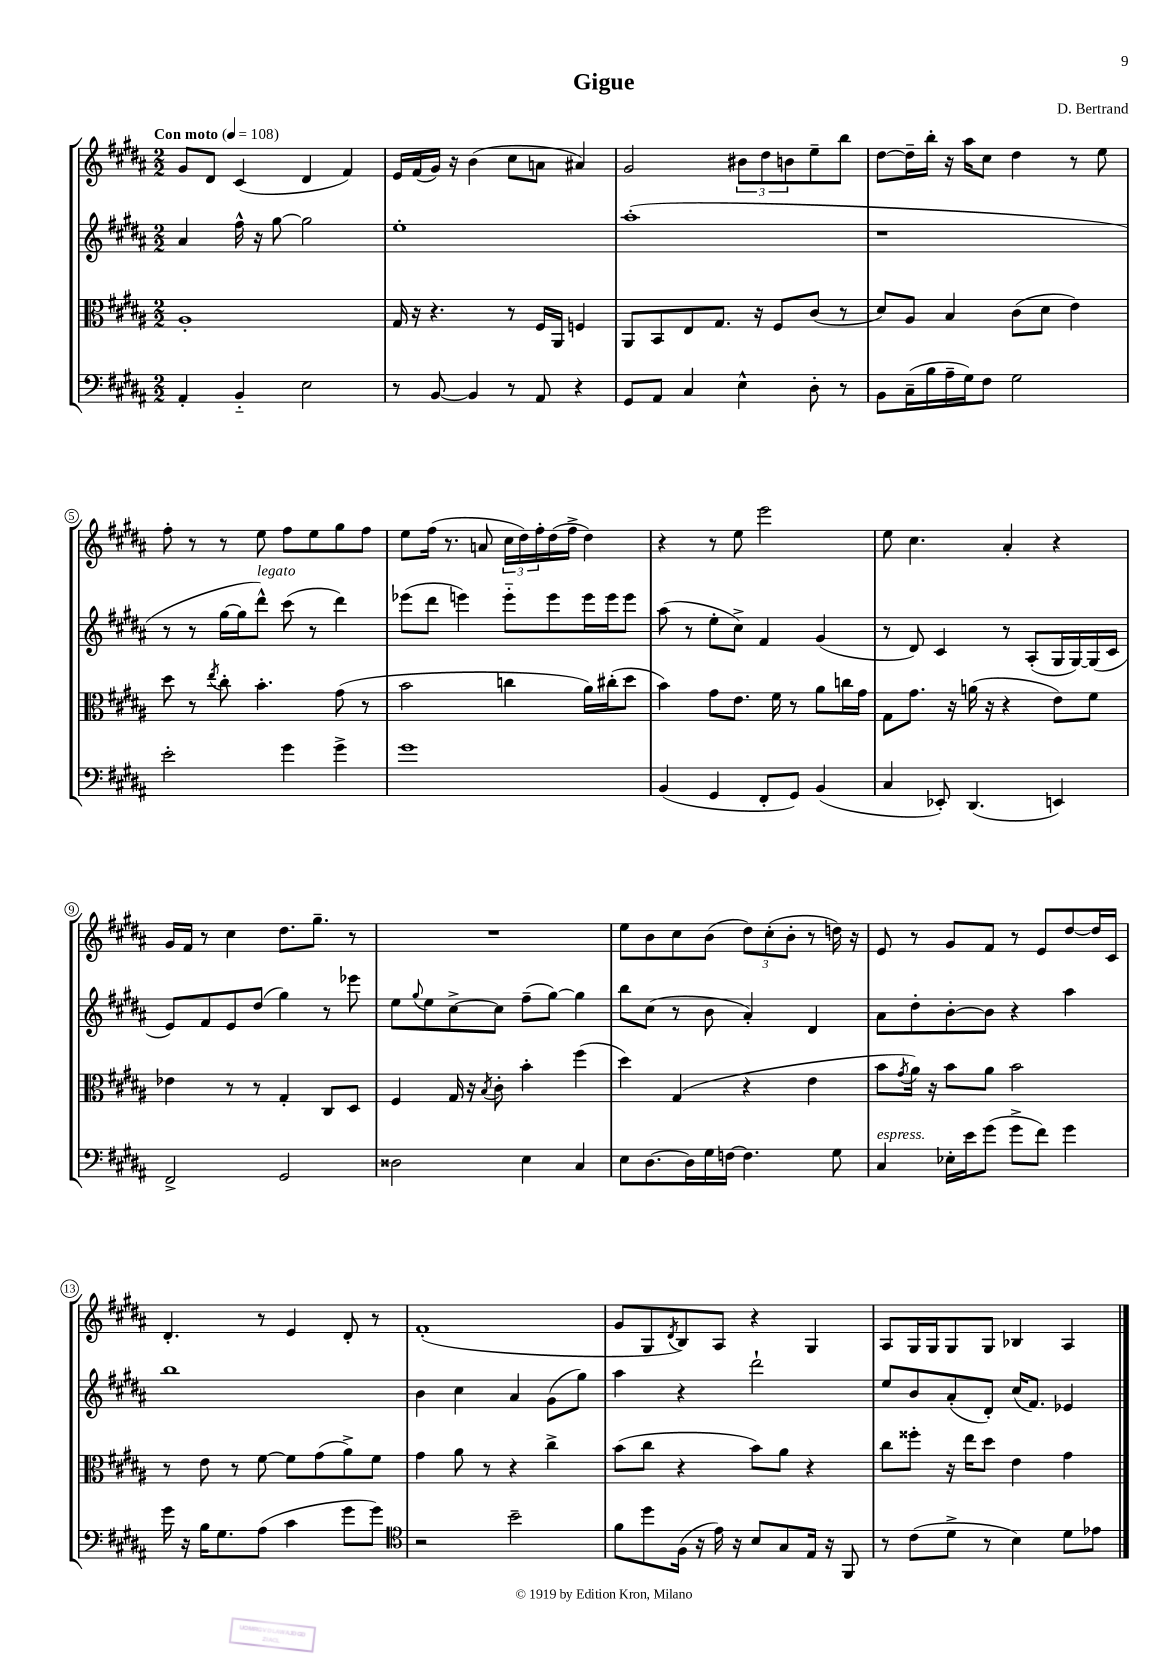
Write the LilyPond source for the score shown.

\header { title = "Gigue" composer = "D. Bertrand" }
<<
\new StaffGroup <<
\new Staff = "s0" {
    \clef treble \key b \major \numericTimeSignature \time 2/2 \tempo "Con moto" 4 = 108
    gis'8 dis'8 cis'4( dis'4 fis'4) |
    e'16 fis'16( gis'16) r16 b'4( cis''8 a'8 ais'4) |
    gis'2 \tuplet 3/2 { bis'8 dis''8 b'8 } e''8-- b''8 |
    dis''8~ dis''16-- b''16-. r16 ais''16 cis''8 dis''4 r8 e''8 |
    fis''8-. r8 r8 e''8 fis''8 e''8 gis''8 fis''8 |
    e''8 fis''16( r8. a'8 \tuplet 3/2 { cis''16 dis''16) fis''16-. } dis''16( fis''16-> dis''4) |
    r4 r8 e''8 e'''2 |
    e''8 cis''4. ais'4-. r4 |
    gis'16 fis'16 r8 cis''4 dis''8. gis''8.-- r8 |
    R1 |
    e''8 b'8 cis''8 b'8( \tuplet 3/2 { dis''8) cis''8-.( b'8-. } r8 d''16) r16 |
    e'8 r8 gis'8 fis'8 r8 e'8 dis''8~ dis''16 cis'16 |
    dis'4.-. r8 e'4 dis'8-. r8 |
    fis'1-.( |
    gis'8 gis8 \acciaccatura { dis'8 } b8) ais8 r4 gis4 |
    ais8 gis16 gis16 gis8 gis8 bes4 ais4 \bar "|." |
}
\new Staff = "s1" {
    \clef treble \key b \major \numericTimeSignature \time 2/2
    ais'4 fis''16-^ r16 gis''8~ gis''2 |
    e''1-. |
    ais''1-.( |
    r1 |
    r8 r8 gis''16~ gis''16 dis'''8-^^\markup { \italic "legato" }) cis'''8( r8 dis'''4) |
    ees'''8( dis'''8 e'''4) e'''8-_ e'''8 e'''16 e'''16 e'''8 |
    ais''8( r8 e''8-. cis''8->) fis'4 gis'4( |
    r8 dis'8) cis'4 r8 ais8-.( gis16 gis16~) gis16( cis'16 |
    e'8) fis'8 e'8 dis''8( gis''4) r8 ees'''8 |
    e''8 \appoggiatura { gis''8 } e''8 cis''8~-> cis''8 fis''8--( gis''8~) gis''4 |
    b''8 cis''8( r8 b'8 ais'4-.) dis'4 |
    ais'8 dis''8-. b'8~-. b'8 r4 ais''4 |
    b''1 |
    b'4 cis''4 ais'4 gis'8( gis''8) |
    ais''4 r4 dis'''2-! |
    e''8 b'8 ais'8-.( dis'8-.) cis''16( fis'8.) ees'4 \bar "|." |
}
\new Staff = "s2" {
    \clef alto \key b \major \numericTimeSignature \time 2/2
    ais1-. |
    gis16 r16 r4. r8 fis16 ais,16 f4 |
    ais,8 b,8 e8 gis8. r16 fis8 cis'8( r8 |
    dis'8) ais8 b4 cis'8( dis'8 e'4) |
    dis''8 r8 \acciaccatura { e''8 } cis''8-. b'4.-. gis'8( r8 |
    b'2 c''4 ais'16) cis''16-.( dis''8 |
    b'4) gis'8 e'8. fis'16 r8 ais'8 c''16 gis'16 |
    gis8 gis'8. r16 a'16( r16 r4 e'8) fis'8 |
    ees'4 r8 r8 gis4-. cis8 dis8 |
    fis4 gis16 r16 \acciaccatura { b8 } cis'8-. b'4-. fis''4( |
    dis''4) gis4( r4 e'4 |
    b'8 \acciaccatura { gis'8 } ais'16) r16 b'8 ais'8 b'2 |
    r8 e'8 r8 fis'8~ fis'8 gis'8( ais'8->) fis'8 |
    gis'4 ais'8 r8 r4 cis''4-> |
    b'8( cis''8 r4 b'8) ais'8 r4 |
    cis''8 fisis''8-. r16 e''16 dis''8 e'4 gis'4 \bar "|." |
}
\new Staff = "s3" {
    \clef bass \key b \major \numericTimeSignature \time 2/2
    ais,4-. b,4-_ e2 |
    r8 b,8~ b,4 r8 ais,8 r4 |
    gis,8 ais,8 cis4 e4-^ dis8-. r8 |
    b,8 cis16--( b16 ais16-- gis16) fis8 gis2 |
    e'2-. gis'4 gis'4-> |
    gis'1 |
    b,4( gis,4 fis,8-. gis,8) b,4( |
    cis4 ees,8-.) dis,4.( e,4) |
    fis,2-> gis,2 |
    disis2 e4 cis4 |
    e8 dis8.~ dis16 gis16 f16~ f4. gis8 |
    cis4^\markup { \italic "espress." } ees16-. e'16 gis'8( gis'8-> fis'8) gis'4 |
    gis'16 r16 b16 gis8. ais8( cis'4 gis'8 gis'8) |
    \clef tenor r2 b'2-- |
    fis'8 dis''8 fis16( r16 e'16) r16 b8 gis8 e16 r16 fis,8 |
    r8 cis'8( dis'8-> r8 b4) dis'8 ees'8 \bar "|." |
}
>>
>>
\layout { \context { \Score \override BarNumber.stencil = #(make-stencil-circler 0.1 0.3 ly:text-interface::print) } }
